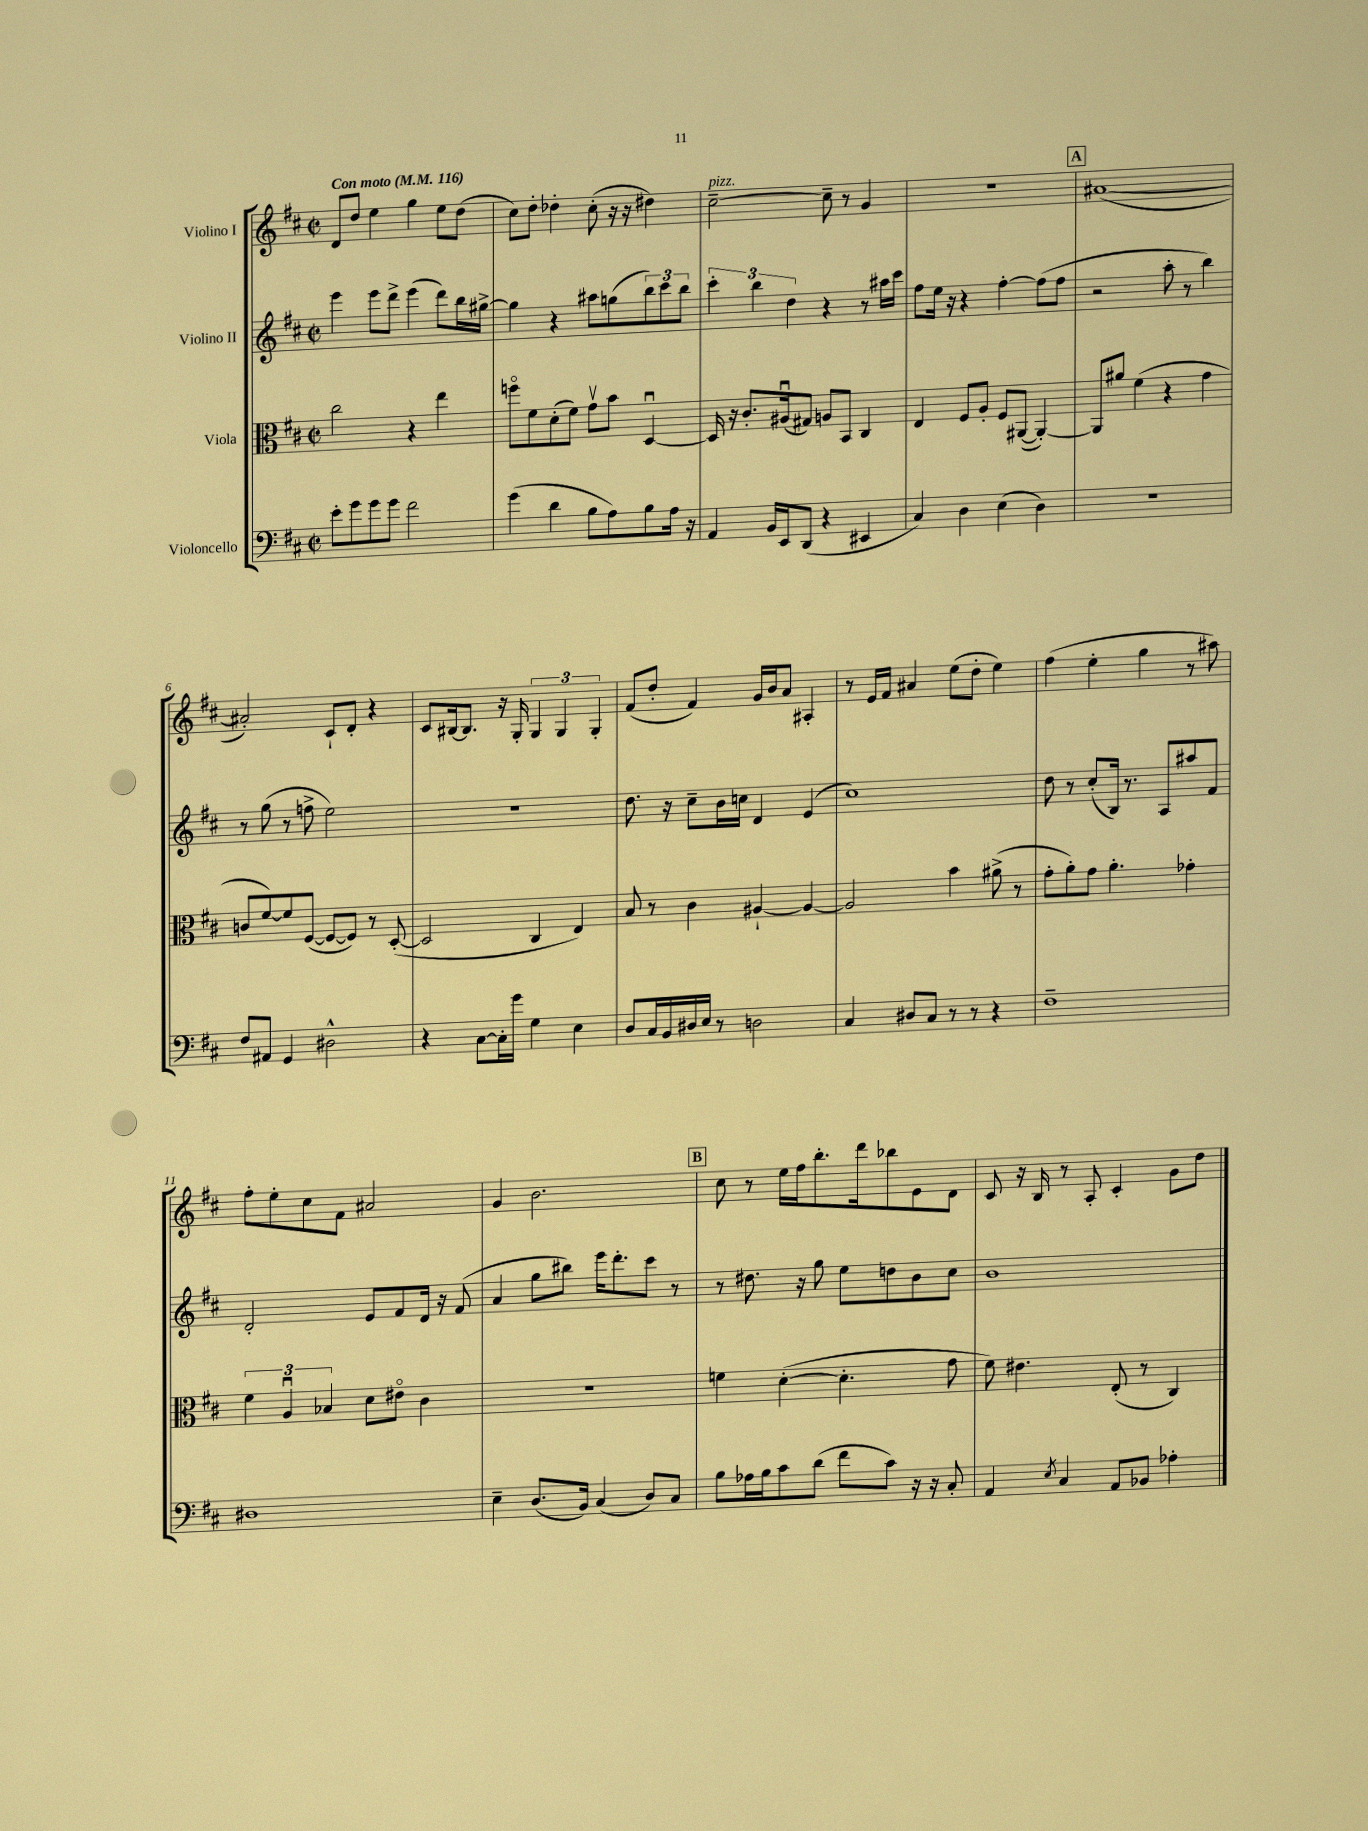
<<
\new StaffGroup <<
\new Staff = "s0" \with { instrumentName = "Violino I" } {
    \clef treble \key d \major \defaultTimeSignature \time 2/2 \tempo "Con moto" 4 = 116
    d'8 d''8 e''4 g''4 e''8 d''8( |
    cis''8) d''8-. des''4-. cis''8-.( r16 r16 dis''4) |
    cis''2~--^\markup { \italic "pizz." } cis''8-- r8 g'4 |
    r1 |
    \mark \markup { \box "A" } ais'1~( |
    ais'2-.) cis'8-! d'8-. r4 |
    cis'8 bis16~ bis8. r16 g16-. \tuplet 3/2 { g4 g4 g4-. } |
    fis'8( d''8-. fis'4) g'16 b'16 a'8 ais4-. |
    r8 e'16 fis'16 ais'4 e''8( d''8-. e''4) |
    fis''4( e''4-. g''4 r8 ais''8) |
    fis''8-. e''8-. cis''8 fis'8 ais'2 |
    g'4 b'2. |
    \mark \markup { \box "B" } cis''8 r8 e''16 fis''16 b''8.-. d'''16 bes''8 e'8 d'8 |
    cis'8 r16 b16 r8 a8-. cis'4-. g'8 d''8 \bar "|." |
}
\new Staff = "s1" \with { instrumentName = "Violino II" } {
    \clef treble \key d \major \defaultTimeSignature \time 2/2
    e'''4 e'''8 d'''8-> e'''4( d'''8) b''16 gis''16~-> |
    gis''4 r4 ais''8 g''8( \tuplet 3/2 { b''8) cis'''8 b''8 } |
    \tuplet 3/2 { cis'''4-. b''4 d''4 } r4 r8 ais''16 cis'''16 |
    fis''8 e''16 r16 r4 fis''4~-. fis''8( fis''8 |
    \mark \markup { \box "A" } r2 a''8-. r8 b''4) |
    r8 g''8( r8 f''8-> e''2) |
    R1 |
    d''8. r16 cis''8-- b'16 c''16 d'4 e'4( |
    cis''1) |
    d''8 r8 cis''8-.( b16) r8. a8 ais''8 fis'8 |
    d'2-. e'8 fis'8 d'16 r16 fis'8( |
    a'4 g''8 bis''8) e'''16 d'''8.-. cis'''8 r8 |
    \mark \markup { \box "B" } r8 dis''8. r16 g''8 e''8 d''8 b'8 cis''8 |
    b'1 \bar "|." |
}
\new Staff = "s2" \with { instrumentName = "Viola" } {
    \clef alto \key d \major \defaultTimeSignature \time 2/2
    cis''2 r4 e''4 |
    f''8\flageolet fis'8 d'8-.( fis'8) g'8\upbow b'8 d4~\downbow |
    d16 r16 cis'8.-. ais16\downbow( gis8) a8 b,8 cis4 |
    e4 fis8 a8-. fis8 ais,8~( ais,4~-.) |
    \mark \markup { \box "A" } ais,8 ais'8 fis'4( r4 g'4 |
    c'8 fis'8~) fis'8 fis8~( fis8~ fis8) r8 d8~-.( |
    d2 cis4 e4) |
    b8 r8 cis'4 ais4~-! ais4~ |
    ais2 b'4 ais'8->( r8 |
    g'8-. a'8-.) g'8 a'4.-. ges'4-. |
    \tuplet 3/2 { fis'4 a4\downbow bes4 } d'8 eis'8\flageolet cis'4 |
    r1 |
    \mark \markup { \box "B" } f'4 d'4~-.( d'4.-. g'8 |
    fis'8) eis'4. e8-.( r8 cis4) \bar "|." |
}
\new Staff = "s3" \with { instrumentName = "Violoncello" } {
    \clef bass \key d \major \defaultTimeSignature \time 2/2
    e'8-. g'8 g'8 g'8 fis'2 |
    g'4( d'4 b8 a8) b8 a16 r16 |
    a,4 b,16 e,16 d,8( r4 eis,4 |
    cis4) d4 e4( d4) |
    \mark \markup { \box "A" } r1 |
    fis8 ais,8 g,4 dis2-^ |
    r4 cis8~ cis16-. g'16 g4 e4 |
    d8 cis16 b,16 dis16 e16 r8 d2 |
    cis4 dis8 cis8 r8 r8 r4 |
    fis1-- |
    dis1 |
    e4-- d8.( b,16) cis4( d8) cis8 |
    \mark \markup { \box "B" } b8 aes16 b16 cis'8 d'8( fis'8 cis'8) r16 r16 cis8-. |
    a,4 \acciaccatura { e8 } cis4 a,8 bes,8 aes4-. \bar "|." |
}
>>
>>
